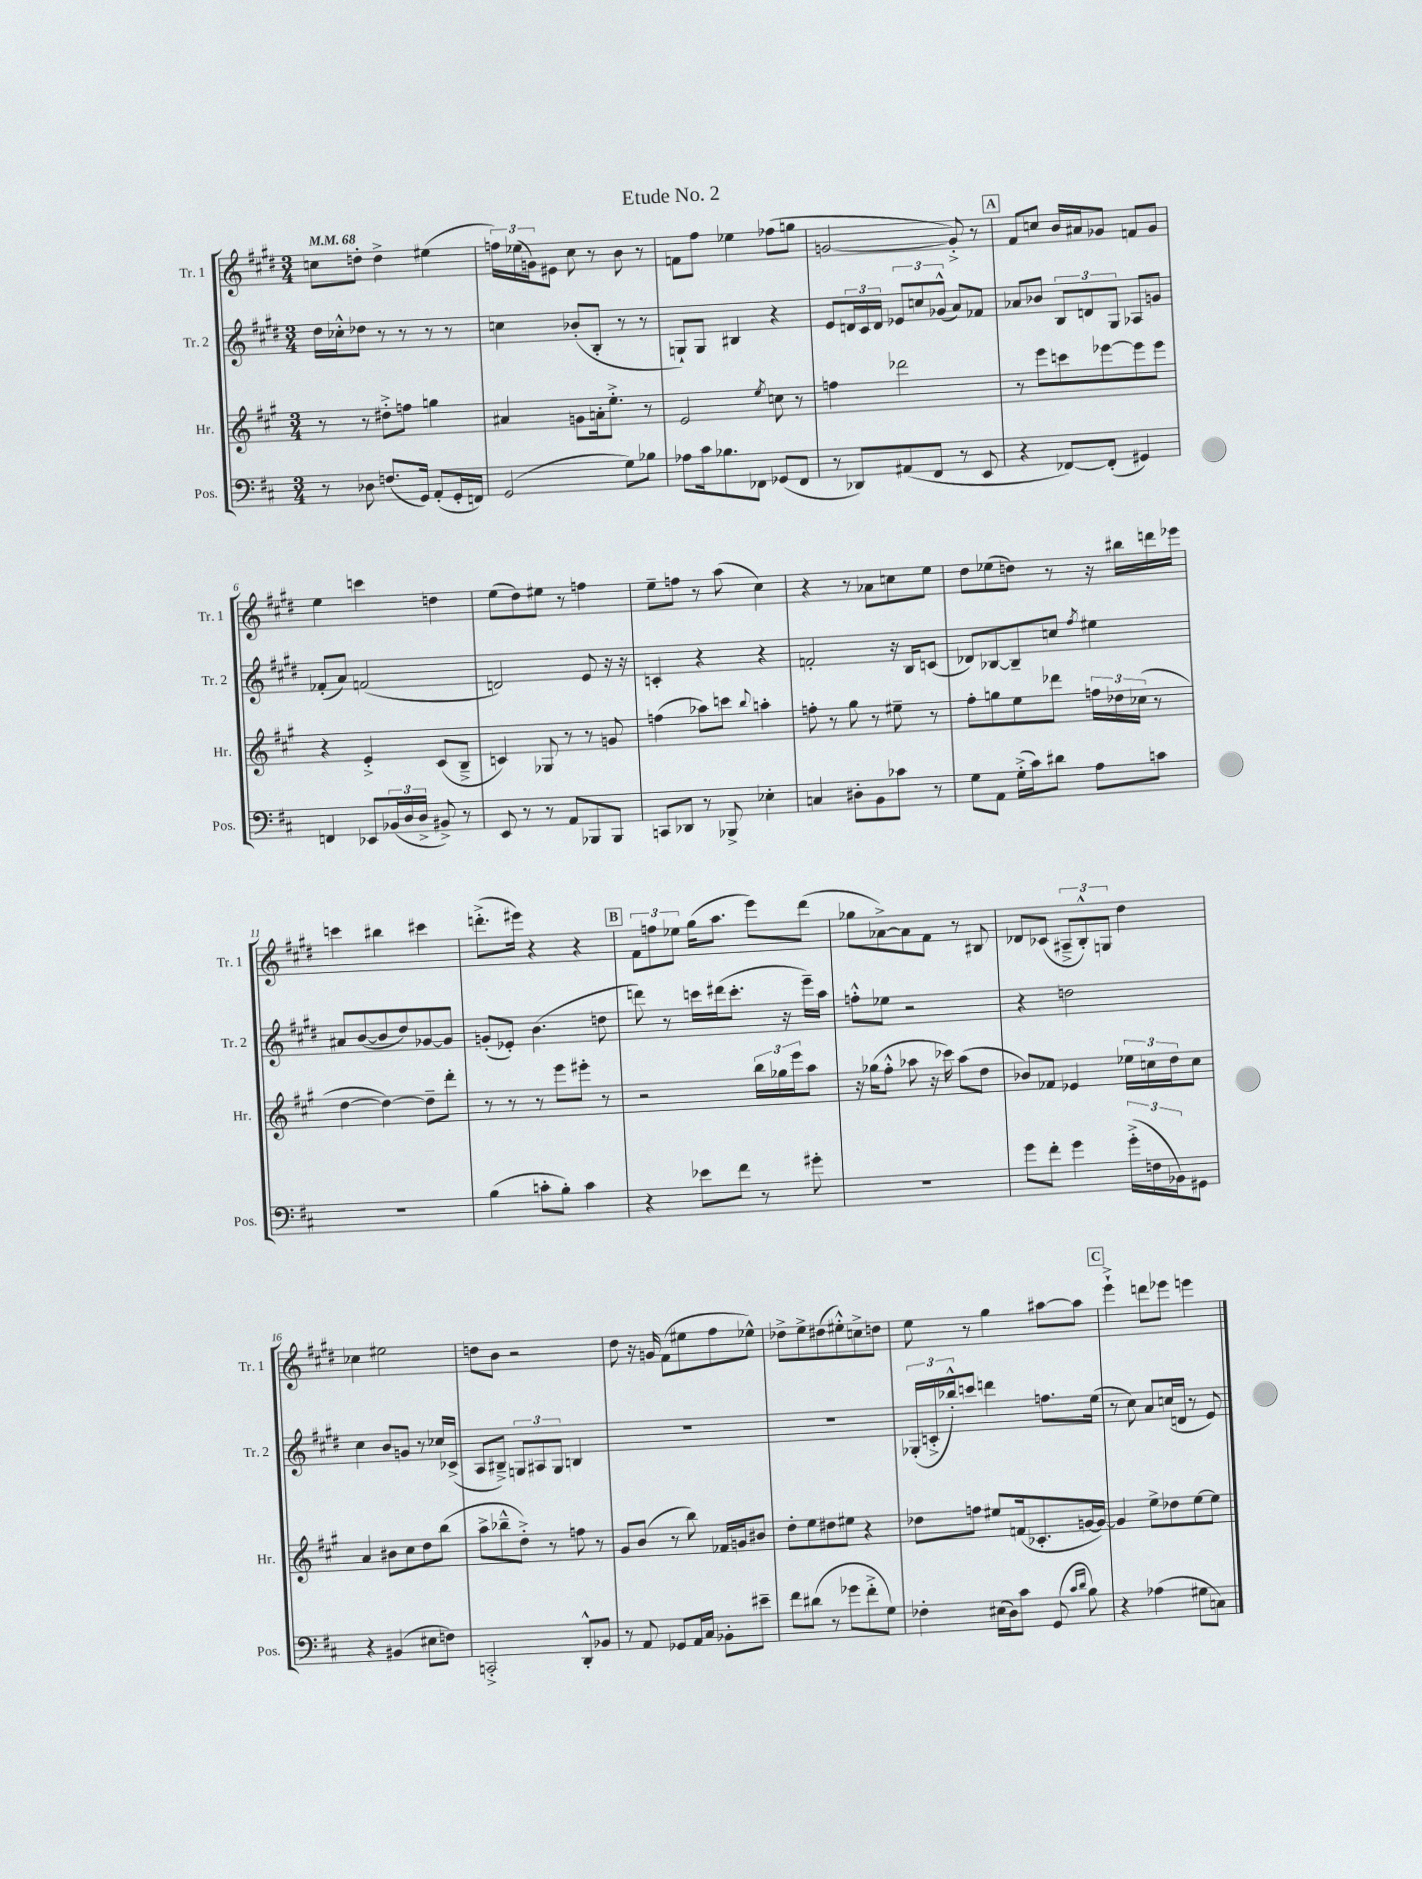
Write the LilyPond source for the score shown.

\header { title = "Etude No. 2" }
<<
\new StaffGroup <<
\new Staff = "s0" \with { instrumentName = "Tr. 1" shortInstrumentName = "Tr. 1" } {
    \clef treble \key e \major \numericTimeSignature \time 3/4 \tempo 4 = 68
    c''8 d''8-. d''4-> eis''4( |
    \tuplet 3/2 { f''16) ees''16( g'16) } eis'8 cis''8 r8 b'8 r8 |
    f'8 fis''8 ees''4 fes''8( g''8 |
    g'2~ g'8-.->) r8 |
    \mark \markup { \box "A" } fis'8 c''8 b'16 ais'16 ges'8 f'8 ges'8 |
    e''4 c'''4 d''4 |
    e''8( dis''8) eis''8 r8 f''4 |
    e''8-- f''8 r8 a''8( cis''4) |
    r4 r8 aes'8 c''8 e''8 |
    dis''8 ees''8( d''8) r8 r16 bis''16 d'''16 ees'''16 |
    c'''4 bis''4 cis'''4 |
    d'''8.-.->( eis'''16) r4 r4 |
    \mark \markup { \box "B" } \tuplet 3/2 { fis'8 f''8 ees''8 } gis''16( a''8. e'''8) dis'''8( |
    ges''8 aes'8~->) aes'8 fis'8 r8 bis8 |
    des'8 ces'8( \tuplet 3/2 { ais8---> b8-.-^) g8 } dis''4 |
    ces''4 eis''2 |
    d''8 b'8 r2 |
    dis''8 r16 g'16 fis'8( eis''8 fis''8 ees''8-^) |
    des''8-> e''8-> dis''8( eis''8-.-^) c''8-> d''8 |
    e''8 r8 gis''4 ais''8~ ais''8 |
    \mark \markup { \box "C" } e'''4-!-> d'''8 ees'''8 e'''4 \bar "|." |
}
\new Staff = "s1" \with { instrumentName = "Tr. 2" shortInstrumentName = "Tr. 2" } {
    \clef treble \key e \major \numericTimeSignature \time 3/4
    dis''16 ces''16-.-^ des''8 r8 r8 r8 r8 |
    c''4 bes'8-.( b8-. r8 r8 |
    g8-!) g8 bis4 r4 |
    e'8 \tuplet 3/2 { d'16 cis'16 d'16 } \tuplet 3/2 { ees'8 c''8 ges'8-^( } a'8) fes'8 |
    \mark \markup { \box "A" } aes'8 bes'8 \tuplet 3/2 { b8 d'8 gis8 } aes8 g'8 |
    fes'8-.( a'8) f'2( |
    d'2) e'8 r16 r16 |
    c'4-. r4 r4 |
    f'2-. r16 b16 c'8( |
    des'8) bes8~ bes8-- c''8 \acciaccatura { fis''8 } eis''4 |
    ais'8 b'8~( b'8 dis''8) ges'8~ ges'8 |
    g'8-.( ees'8-.) b'4.( d''8 |
    \mark \markup { \box "B" } d'''8) r8 c'''16 dis'''16( c'''8.-. r16 e'''16--) a''16 |
    f''8-.-^ ees''8 r2 |
    r4 d''2 |
    cis''4 b'8 g'8 r8 ces''16 ces'16->( |
    a8 bis8--->) \tuplet 3/2 { g8 ais8 g8 } b4 |
    R2. |
    R2. |
    \tuplet 3/2 { ges16-.( c'16-.-> bes''16-.-^) } c'''8 d'''4 f''8. e''16( |
    \mark \markup { \box "C" } r8 cis''8) a'8 c''16( d'16 r8 e'8) \bar "|." |
}
\new Staff = "s2" \with { instrumentName = "Hr." shortInstrumentName = "Hr." } {
    \clef treble \key a \major \numericTimeSignature \time 3/4
    r8 r8 dis''8-.-> f''8 g''4 |
    ais'4 g'8 a'16-. e''8.-.-> r8 |
    e'2 \acciaccatura { e''8 } c''8 r8 |
    f''4 des'''2 |
    \mark \markup { \box "A" } r8 e'''8 c'''8 ees'''8~ ees'''8 ees'''8 |
    r4 e'4-.-> cis'8( b8---> |
    c'4) ges8 r8 r8 g'8 |
    f''4( aes''8) c'''8 \appoggiatura { b''8 } a''4-. |
    f''8-. r8 gis''8 r8 eis''8-- r8 |
    fis''8-. g''8 e''8 des'''8 \tuplet 3/2 { f''16 des''16 ces''16( } r8 |
    d''4~ d''4~) d''8-- d'''8-. |
    r8 r8 r8 e'''8 eis'''8-. r8 |
    \mark \markup { \box "B" } r2 \tuplet 3/2 { b''16 ges''16 e'''16 } a''8 |
    r16 ges''16( fis''8-.-^ aes''8 r16 ces'''16) aes''8( d''8 |
    bes'8) fes'8 ees'4 \tuplet 3/2 { ees''16 c''16 d''16 } c''8 |
    a'4 bis'8 cis''8 d''8 b''8( |
    a''8-> bes''8---^ d''8-.->) r8 f''8 r8 |
    gis'8 b'8( r8 b''8) fes'16 g'16 bis'8 |
    d''8-. e''8 dis''8 eis''8 r4 |
    des''8 f''8 eis''8 f'16( ces'8.-. g'16~ g'16~) |
    \mark \markup { \box "C" } g'4 e''8-> des''8 e''8~ e''8 \bar "|." |
}
\new Staff = "s3" \with { instrumentName = "Pos." shortInstrumentName = "Pos." } {
    \clef bass \key d \major \numericTimeSignature \time 3/4
    r8 des8 f8.( g,16) a,8-.( g,16-. f,16) |
    g,2( g8) bes8 |
    aes8 cis'16 bes8. fes,8 ges,8( fes,8 |
    r8 des,8) ais,8( fis,8 r8 e,8 |
    \mark \markup { \box "A" } r4 fes,8~) fes,8-.( gis,4) |
    f,4 ees,8 \tuplet 3/2 { bes,16( d16 d16-> } bis,8->) r8 |
    e,8 r8 r8 a,8 bes,,8 bes,,8 |
    c,8 des,8 r8 bes,,8-> ees4-. |
    c4 dis8-. b,8 ces'8 r8 |
    g8 a,8 g16-.->( cis'16) dis'8 a8 c'8 |
    R2. |
    b4( c'8-. b8-.) c'4 |
    \mark \markup { \box "B" } r4 ees'8 fis'8 r8 gis'8-. |
    R2. |
    g'8 fis'8-. g'4 \tuplet 3/2 { g'16-.->( f16 bes,16) } gis,8 |
    r4 bis,4( eis8 f8) |
    c,2-.-> d,8-.-^ bes,8 |
    r8 a,8 ges,8 a,16 cis16 bes,8-. eis'8-- |
    fis'8 dis'8( r8 ges'8 fis'8-.-> g8) |
    fes4-. eis16( d16) cis'8 g,8( \grace { cis'16 d'16 } b8) |
    \mark \markup { \box "C" } r4 aes4( gis8 c8) \bar "|." |
}
>>
>>
